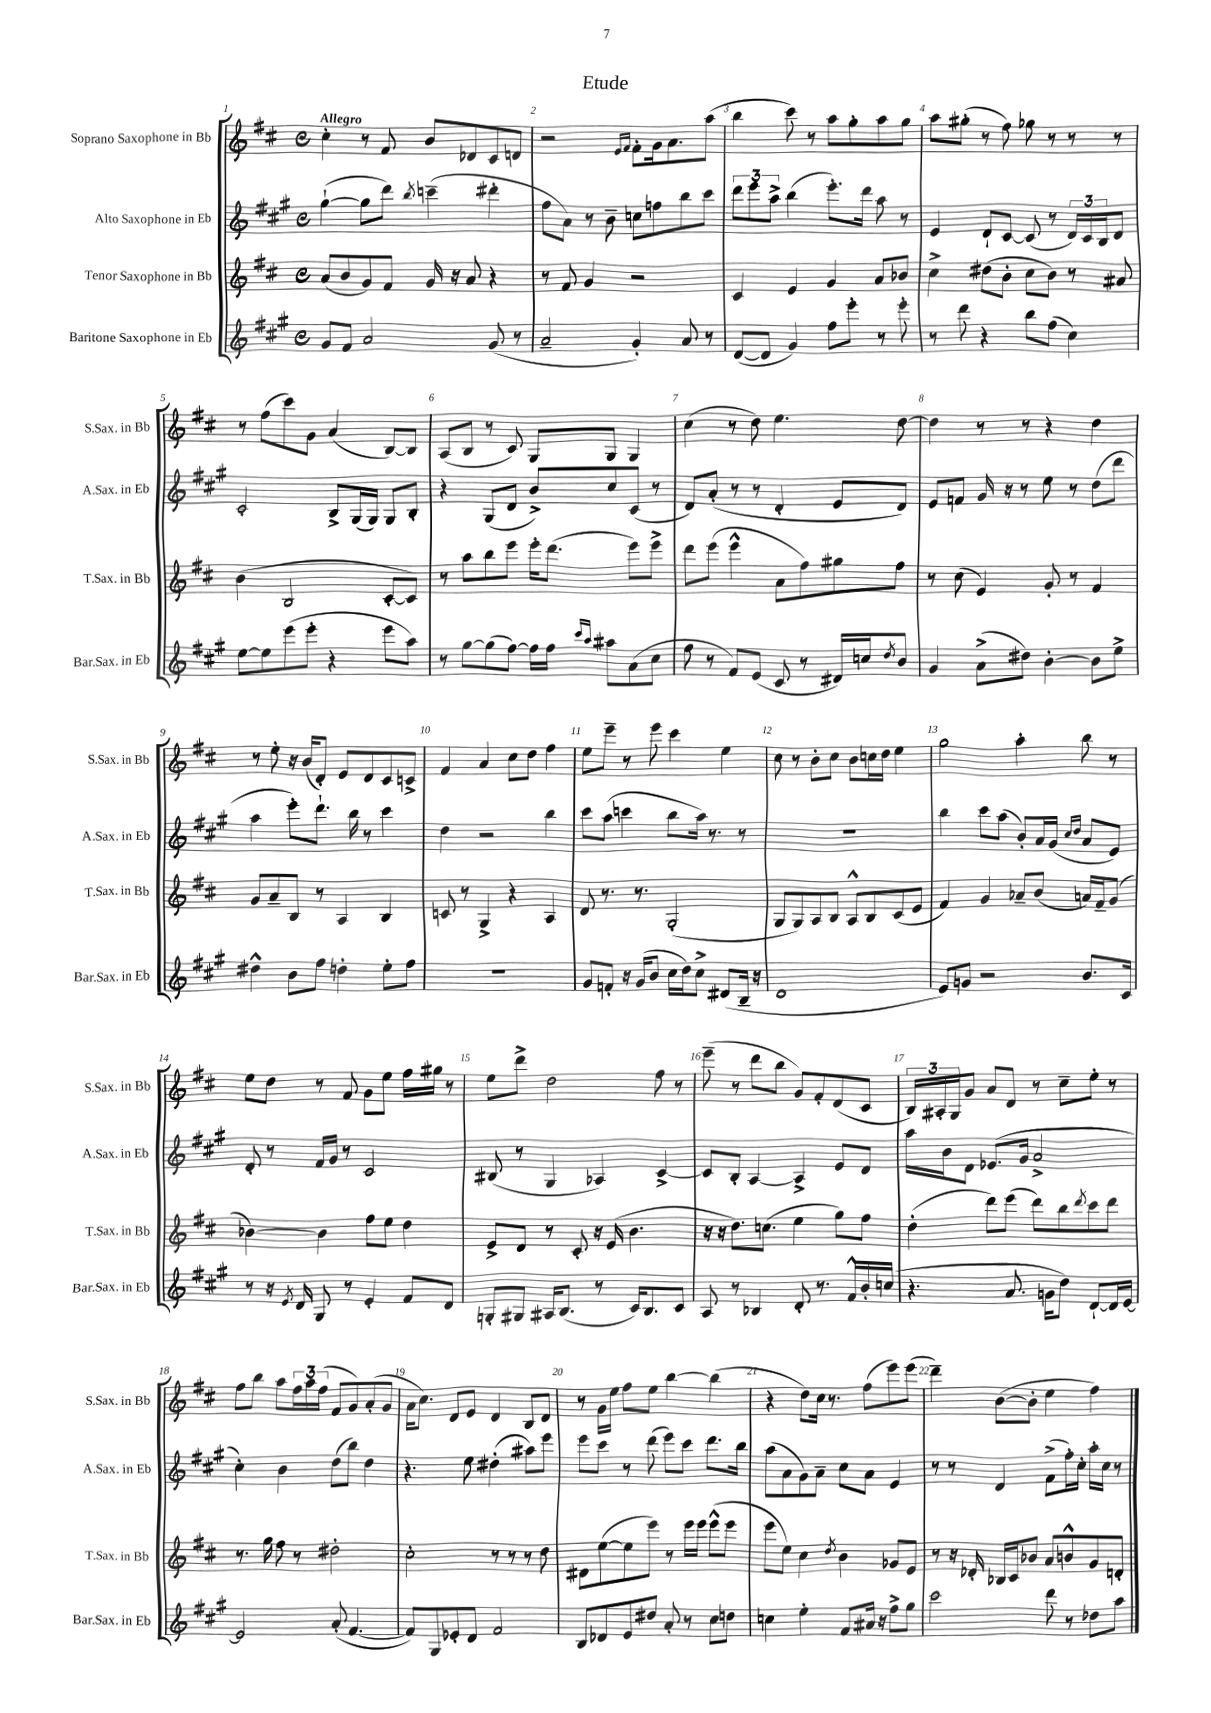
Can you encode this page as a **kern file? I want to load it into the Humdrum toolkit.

**kern	**kern	**kern	**kern
*staff4	*staff3	*staff2	*staff1
*clefG2	*clefG2	*clefG2	*clefG2
*k[f#c#g#]	*k[f#c#]	*k[f#c#g#]	*k[f#c#]
*M4/4	*M4/4	*M4/4	*M4/4
*met(c)	*met(c)	*met(c)	*met(c)
8g#/L	(8a/L	([4gg#`\	4cc#'\
8f#/J	8b/	.	.
2a/	8g/)	8gg#\]L	8r
.	8f#/J	8ddd\J)	8f#/
.	.	8qbb/	.
.	16g/	(4ccc~\	8b/L
.	16r	.	.
.	8a/	.	8d-/
(8g#/	4r	4ddd#'\	8c#/
8r	.	.	8d/J
=	=	=	=
2a~/	8r	8ff#\L	2r
.	8f#/	8a\J)	.
.	4g/	8r	.
.	.	8b~\	.
.	.	.	16qqe/LL
.	.	.	16qqf#/JJ
4g#'/)	2r	8cc\L	8f#'\L
.	.	8ff\	16g\k
.	.	.	8.a\
8a/	.	8bb\	.
8r	.	8ccc#\J	(8aa\J
=	=	=	=
([8d/L	4c#/	12ddd\L	4bb\
.	.	12eee\	.
8d/]J	.	.	.
.	.	12aa^\J	.
4g#/)	4e/	(4bb\	8ccc#\)
.	.	.	8r
8ff#\L	4g/	8.eee'\L)	8aa\L
8eee'\J	.	.	8gg'\
.	.	16ddd\Jk	.
8r	8a/L	8aa\	8aa\
8eee'\	8b-/J	8r	8gg\J
=	=	=	=
8r	4cc#^\	4e/	8aa\L
8ddd\	.	.	(8gg#'\J
4r	(8dd#\L	8d`/L	8r
.	8b'\J	[8c#/J	8ff#\)
8bb\L	8cc#\L	(8c#/]	8gg-\
(8ff#\J	8b\J)	8r	8r
4cc#\)	8r	24d/LL)	8r
.	.	24c#/	.
.	.	24B/J	.
.	8a#/	8d/J	8r
=	=	=	=
[8ee\L	(4b\	2c#'/	8r
8ee\]	.	.	(8ff#\L
(8eee\	2B/	.	8ccc#\)
8eee'\J	.	.	8g\J
4r	.	8B^/L	(4a/
.	.	(16G#/L	.
.	.	16G#/JJ)	.
8eee\L	[8c#'/L	8G#/L	[8B/L)
8aa\J)	8c#/]J)	8B'/J	8B/]J
=	=	=	=
8r	8r	4r	(8A/L
[8gg#\L	8aa\L	.	8B/J
(8gg#\]	8bb\	(8G#/L	8r
[8ff#\J)	8eee\J	8d/J	8c#/)
16ff#\]LL	16eee'\LK	8b^/L)	8G/L
16ff#\JJ	(8.ddd\J	.	.
16qqccc#/LL	.	.	.
16qqaa/JJ	.	.	.
8aa#\L	.	8cc#/	8G/J
(8a\	8eee\L)	(8c#/J	4G/
8cc#\J	8eee^\J	8r	.
=	=	=	=
8ff#\	8ddd\L	8d/L)	(4cc#\
8r	(8eee\J	(8a'/J	.
8f#/L)	4eee^^\	8r	8r
(8e/J	.	8r	8dd\)
8c#/	8a\L	4d'/	4.ee\
8r	8ff#\)	.	.
16d#/LL)	8gg#\	8e/L	.
16cc/J	.	.	.
8qdd/	.	.	.
8b/J	8ff#\J	8d/J)	[8dd\
=	=	=	=
4g#/	8r	8e/L	4dd\]
.	(8cc#\	8f/J	.
(8a^\L	4e/)	16g#/	8r
.	.	16r	.
8dd#\J)	.	8r	8r
[4b'\	8g'/	8ee\	4r
.	8r	8r	.
8b\]L	4f#/	(8dd\L	4dd\
8ee^\J	.	8ddd\J	.
=	=	=	=
4dd#^^\	8g/L	4aa\	8r
.	8a~/	.	8ee'\
8b\L	8B/J	8eee'\L)	16r
.	.	.	(16b/LK
8ff#\J	8r	8.ddd`\J	8d'/J)
4dd'\	4A/	.	8e/L
.	.	16bb\	.
.	.	8r	8d/
8ee'\L	4B/	4ccc#\	8c#/
8ff#\J	.	.	8c^/J
=	=	=	=
1r	8c/	4dd\	4f#/
.	8r	.	.
.	4G^/	2r	4a/
.	4r	.	8cc#\L
.	.	.	8dd\J
.	4A/	4bb\	4ff#\
=	=	=	=
8g#/L	8d/	8ccc#\L	8ee\L
8f'/J	8.r	(8aa\J	8eee~\J
16r	.	4ccc\	8r
(16g#/LK	8.r	.	.
8b/J	.	.	8eee\
16cc#\LL	(2G'/	8bb\L	4ccc#\
16dd\J)	.	.	.
8cc#^\J	.	16aa\Jk)	.
.	.	8.r	.
(8d#/L	.	.	4ee\
16B~/Jk	.	8r	.
16r	.	.	.
=	=	=	=
1d	8G/L	1r	8cc#\
.	8G/)	.	8r
.	8A/	.	8b'\L
.	8B/J	.	8cc#\J
.	8A^^/L	.	8b\L
.	8B/	.	16cc\L
.	.	.	16dd\JJ
.	(8c#/	.	4ee\
.	8e/J	.	.
=	=	=	=
8e/L)	4f#/)	4bb\	2gg\
8g/J	.	.	.
2r	4g/	8ccc#\L	.
.	.	(8aa\J	.
.	8a-~/L	8b'/L)	4aa'\
.	(8b/J	16a/L	.
.	.	(16g#/JJ	.
.	.	16qqcc#/LL	.
.	.	16qqdd/JJ	.
8.b/L	16a/LL)	8a/L	8bb\
.	16f#~/J	.	.
.	(8g/J	8e/J)	8r
16c#/Jk	.	.	.
=	=	=	=
8r	[4b-\)	8d'/	8ee\L
16r	.	8r	8dd\J
8qe/	.	.	.
16d/	.	.	.
8G#/	4b-\]	16f#/LL	8r
.	.	16g#/JJ	.
8r	.	8r	8f#/
4e'/	8ff#\L	2c#/	8g\L
.	8ee\J	.	8ee\J
8f#/L	4dd\	.	16ff#\LL
.	.	.	16gg#\JJ
8d/J	.	.	8r
=	=	=	=
8G'/L	8e^/L	(8B#/	8ee\L
8G#/J	8d/J	8r	8ddd^\J
16A#/LK	8r	4G#/	2dd\
(8.B/J	.	.	.
.	8c#'/	.	.
8r	16r	4A-/)	.
.	(16e/	.	.
16c#/LK)	4.b\	.	.
8.B/	.	.	.
.	.	[4c#^/	8ff#\
8c#/J	.	.	8r
=	=	=	=
8A/	16r	8c#/]L	(8eee~\
.	16r	.	.
8r	8.dd\L)	8B'/J	8r
4B-/	.	[4A/	8ddd\L
.	(8.cc\J	.	.
.	.	.	8bb\J
8d'/	4ee\	4A^/]	8g/L)
8.r	.	.	8f#'/
.	8gg\L)	8e/L	(8d/
16f#^^/LL	.	.	.
16b'/	8ff#\J	8d/J	8c#/J
(16cc/JJ	.	.	.
=	=	=	=
4.r	(4dd'\	16aa\LL	24B/LL)
.	.	.	24A#'/
.	.	16b\J	.
.	.	.	24G/J
.	.	8d\J	8g/J
.	8ddd\L)	(8.e-/L	8a/L
8.a/	(8eee\J	.	8d/J
.	.	16g#/Jk	.
.	8ddd\L)	2a^/	8r
16g\LK	.	.	.
8dd\J)	8bb\	.	8cc#~\L
.	8qddd/	.	.
[8d`/L	8ccc#\	.	8ee'\J
16d/]L	8ddd\J	.	8r
[16e/JJ	.	.	.
=	=	=	=
2e/]	8.r	4cc#'\)	8ff#\L
.	.	.	8bb\J
.	16gg\	.	.
.	8ff#\	4b\	8aa\L
.	8r	.	24ff#\L
.	.	.	24aa\
.	.	.	(24ff#\JJ
(8a'/	2dd#'\	(8dd\L	8f#/L
[4.f#/	.	8bb\J)	8g/)
.	.	4dd\	(8a'/
.	.	.	8g/J
=	=	=	=
8f#/]L)	2cc#'\	4.r	16a\LK
.	.	.	8.cc#\J)
8G#/	.	.	.
8e-'/	.	.	8d/L
8d/J	.	8ee\	8e/J
2f#/	8r	(4dd#'\	4d/
.	8r	.	.
.	8r	8aa#\L)	8B/L
.	8dd\	8eee\J	8d/J
=	=	=	=
8B/L	8d#\L	8eee\L	8r
8d-/	([8ee\	8ccc#\J	16g\LL
.	.	.	16ee\JJ
8e/	8ee\]	8r	8ff#\L
8dd#/J	8eee\J)	(8ddd\	8ee\J
8a'/	8r	8eee\L)	[4bb\
8r	16eee\LL	8ccc#\J	.
.	16eee\JJ	.	.
8cc#\L	(8eee^^\L	8.ddd\L	(4bb\]
8dd\J	8eee\J	.	.
.	.	16bb\Jk	.
=	=	=	=
4cc\	8eee\L	(8aa\L	4r
.	8ee\J)	8a\	.
4ee'\	4cc#\	8g#\)	8dd\L)
.	.	8a~\J	16cc#\Jk
.	.	.	8.r
.	8qdd/	.	.
8f#/L	4b\	8cc#\L	.
16a#/Jk	.	8a\J	(8ff#\L
16r	.	.	.
8ff#^\L	8g-/L	4e/	8eee\)
8gg#\J	8e/J	.	(8eee\J
=	=	=	=
2ccc#\	8r	8r	4ddd~\)
.	16r	8r	.
.	16d-'/	.	.
.	16B-/LL	4d/	([8b\L
.	16c#/J	.	.
.	8b-/J	.	8b'\]J
8ddd\	8a/L	(8f#^\L	4ee\
8r	8b^^/	16ff#'\L)	.
.	.	16cc#'\JJ	.
8dd-\L	8g/	16aa'\LL	4ff#\)
.	.	16cc#\JJ	.
8aa\J	8d'/J	8r	.
==	==	==	==
*-	*-	*-	*-
